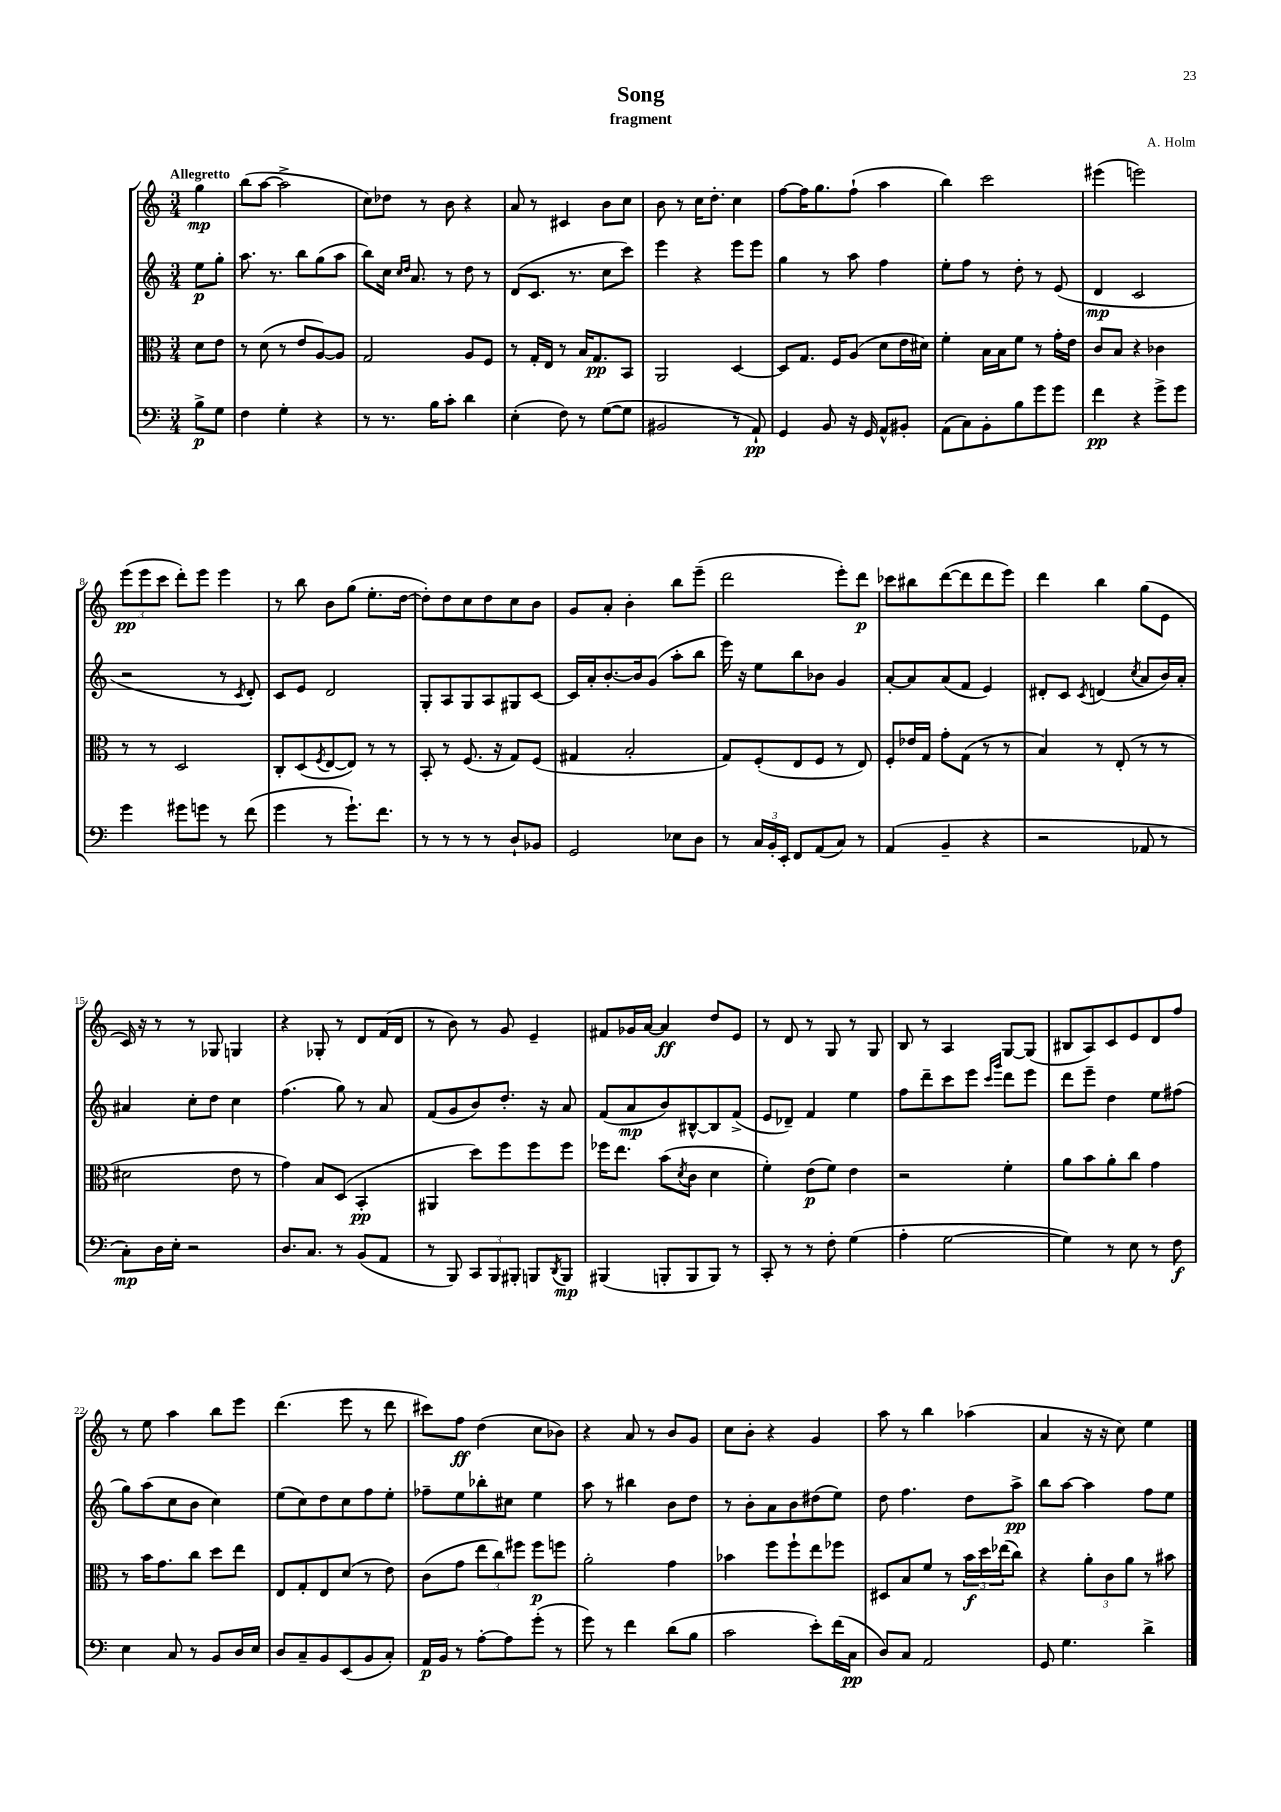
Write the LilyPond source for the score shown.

\header { title = "Song" composer = "A. Holm" subtitle = "fragment" }
<<
\new StaffGroup <<
\new Staff = "s0" {
    \clef treble \key c \major \numericTimeSignature \time 3/4 \partial 4 \tempo "Allegretto"
    g''4\mp |
    b''8( a''8~ a''2-> |
    c''8) des''8 r8 b'8 r4 |
    a'8 r8 cis'4 b'8 c''8 |
    b'8 r8 c''16 d''8.-. c''4 |
    f''8~ f''16 g''8. f''8-!( a''4 |
    b''4) c'''2 |
    eis'''4( e'''2) |
    \tuplet 3/2 { e'''8\pp( e'''8 c'''8 } d'''8-.) e'''8 e'''4 |
    r8 b''8 b'8 g''8( e''8.-. d''16~ |
    d''8-.) d''8 c''8 d''8 c''8 b'8 |
    g'8 a'8-. b'4-. b''8 e'''8--( |
    d'''2 e'''8-.) d'''8\p |
    ces'''8 bis''8 d'''8~( d'''8 d'''8 e'''8) |
    d'''4 b''4 g''8( e'8 |
    c'16) r16 r8 r8 ges8 g4 |
    r4 ges8-. r8 d'8 f'16( d'16 |
    r8 b'8) r8 g'8 e'4-- |
    fis'8 ges'16 a'16~ a'4\ff d''8 e'8 |
    r8 d'8 r8 g8 r8 g8 |
    b8 r8 a4 g8~ g8( |
    bis8 a8) c'8 e'8 d'8 f''8 |
    r8 e''8 a''4 b''8 e'''8 |
    d'''4.( e'''8 r8 d'''8 |
    cis'''8) f''8\ff d''4( c''8 bes'8) |
    r4 a'8 r8 b'8 g'8 |
    c''8 b'8-. r4 g'4 |
    a''8 r8 b''4 aes''4( |
    a'4 r16 r16 c''8) e''4 \bar "|." |
}
\new Staff = "s1" {
    \clef treble \key c \major \numericTimeSignature \time 3/4 \partial 4
    e''8\p g''8-. |
    a''8. r8. b''8 g''8( a''8 |
    b''8) c''16 \grace { c''16 d''16 } a'8. r8 d''8 r8 |
    d'8( c'8. r8. c''8 c'''8) |
    e'''4 r4 e'''8 e'''8 |
    g''4 r8 a''8 f''4 |
    e''8-. f''8 r8 d''8-. r8 e'8( |
    d'4\mp c'2 |
    r2 r8 \acciaccatura { c'8 } d'8-.) |
    c'8 e'8 d'2 |
    g8-. a8 g8 a8 gis8 c'8~ |
    c'16 a'16-. b'8.~-. b'16 g'8( a''8-. b''8 |
    e'''16) r16 e''8 b''8 bes'8 g'4 |
    a'8~-. a'8 a'8( f'8 e'4) |
    dis'8-. c'8 \acciaccatura { c'8 } d'4( \acciaccatura { c''8 } a'8 b'16) a'16-. |
    ais'4 c''8-. d''8 c''4 |
    f''4.( g''8) r8 a'8 |
    f'8( g'8 b'8) d''8.-. r16 a'8 |
    f'8( a'8\mp b'8) bis8~-^ bis8 f'8->( |
    e'8 des'8--) f'4 e''4 |
    f''8 d'''8-- c'''8 e'''8 \grace { c'''16 g'''16 } d'''8 e'''8 |
    d'''8 e'''8-- d''4 e''8 fis''8( |
    g''8) a''8( c''8 b'8 c''4) |
    e''8( c''8) d''8 c''8 f''8 e''8-. |
    fes''8-- e''8 bes''8-. cis''8 e''4 |
    a''8 r8 bis''4 b'8 d''8 |
    r8 b'8-. a'8 b'8 dis''8( e''8) |
    d''8 f''4. d''8 a''8->\pp |
    b''8 a''8~ a''4 f''8 e''8 \bar "|." |
}
\new Staff = "s2" {
    \clef alto \key c \major \numericTimeSignature \time 3/4 \partial 4
    d'8 e'8 |
    r8 d'8( r8 e'8 a8~) a8 |
    g2 a8 f8 |
    r8 g16-. e16 r8 b16 g8.\pp b,8 |
    a,2 d4~ |
    d8 g8. f16 a8( d'8 e'16 dis'16) |
    f'4-. b16 b16 f'8 r8 g'16-. e'16 |
    c'8 b8 r4 ces'4 |
    r8 r8 d2 |
    c8-. d8( \acciaccatura { f8 } e8~ e8) r8 r8 |
    b,8-. r8 f8.( r16 g8) f8( |
    gis4 b2-. |
    g8) f8-.( e8 f8 r8 e8) |
    f8-. ees'16 g16 g'8-. g8( r8 r8 |
    b4) r8 e8-.( r8 r8 |
    dis'2 e'8 r8 |
    g'4) b8 d8( b,4-.\pp |
    ais,4 d''8) f''8 f''8 f''8 |
    fes''16 e''8. b'8( \acciaccatura { d'8 } c'8 d'4 |
    f'4-.) e'8\p( f'8) e'4 |
    r2 f'4-. |
    a'8 b'8 a'8-. c''8 g'4 |
    r8 b'16 g'8. c''8 d''8 e''8 |
    e8 g8-. e8 d'8( r8 e'8) |
    c'8( g'8 \tuplet 3/2 { e''8 c''8) fis''8 } fis''8\p f''8 |
    a'2-. g'4 |
    bes'4 f''8 f''8-! e''8 fes''8 |
    dis8 b8 f'8 r8 \tuplet 3/2 { b'16\f d''16 ees''16( } c''8) |
    r4 \tuplet 3/2 { a'8-. c'8 a'8 } r8 bis'8 \bar "|." |
}
\new Staff = "s3" {
    \clef bass \key c \major \numericTimeSignature \time 3/4 \partial 4
    b8->\p g8 |
    f4 g4-. r4 |
    r8 r8. b16 c'8-. d'4 |
    e4-.( f8) r8 g8~( g8 |
    bis,2 r8 a,8-!\pp) |
    g,4 b,8 r16 g,16 a,8-^ bis,8-. |
    a,8( c8) b,8-. b8 g'8 g'8 |
    f'4\pp r4 g'8-> g'8 |
    g'4 gis'8 g'8 r8 f'8( |
    g'4 r8 g'8.-!) f'8. |
    r8 r8 r8 r8 d8-! bes,8 |
    g,2 ees8 d8 |
    r8 \tuplet 3/2 { c16 b,16-. e,16-. } f,8 a,8( c8) r8 |
    a,4( b,4-- r4 |
    r2 aes,8 r8 |
    c8-.\mp) d16 e16-. r2 |
    d8. c8. r8 b,8( a,8 |
    r8 b,,8) \tuplet 3/2 { c,8 b,,8 bis,,8-. } b,,8 \acciaccatura { d,8 } b,,8\mp |
    bis,,4( b,,8-. b,,8 b,,8) r8 |
    c,8-. r8 r8 f8-. g4( |
    a4-. g2~ |
    g4) r8 e8 r8 f8\f |
    e4 c8 r8 b,8 d16 e16 |
    d8 c8-- b,8 e,8( b,8 c8-.) |
    a,16\p b,16 r8 a8~-. a8 g'8-.( r8 |
    g'8) r8 f'4 d'8( b8 |
    c'2 e'8-.) f'16( c16\pp |
    d8) c8 a,2 |
    g,8 g4. d'4-> \bar "|." |
}
>>
>>
